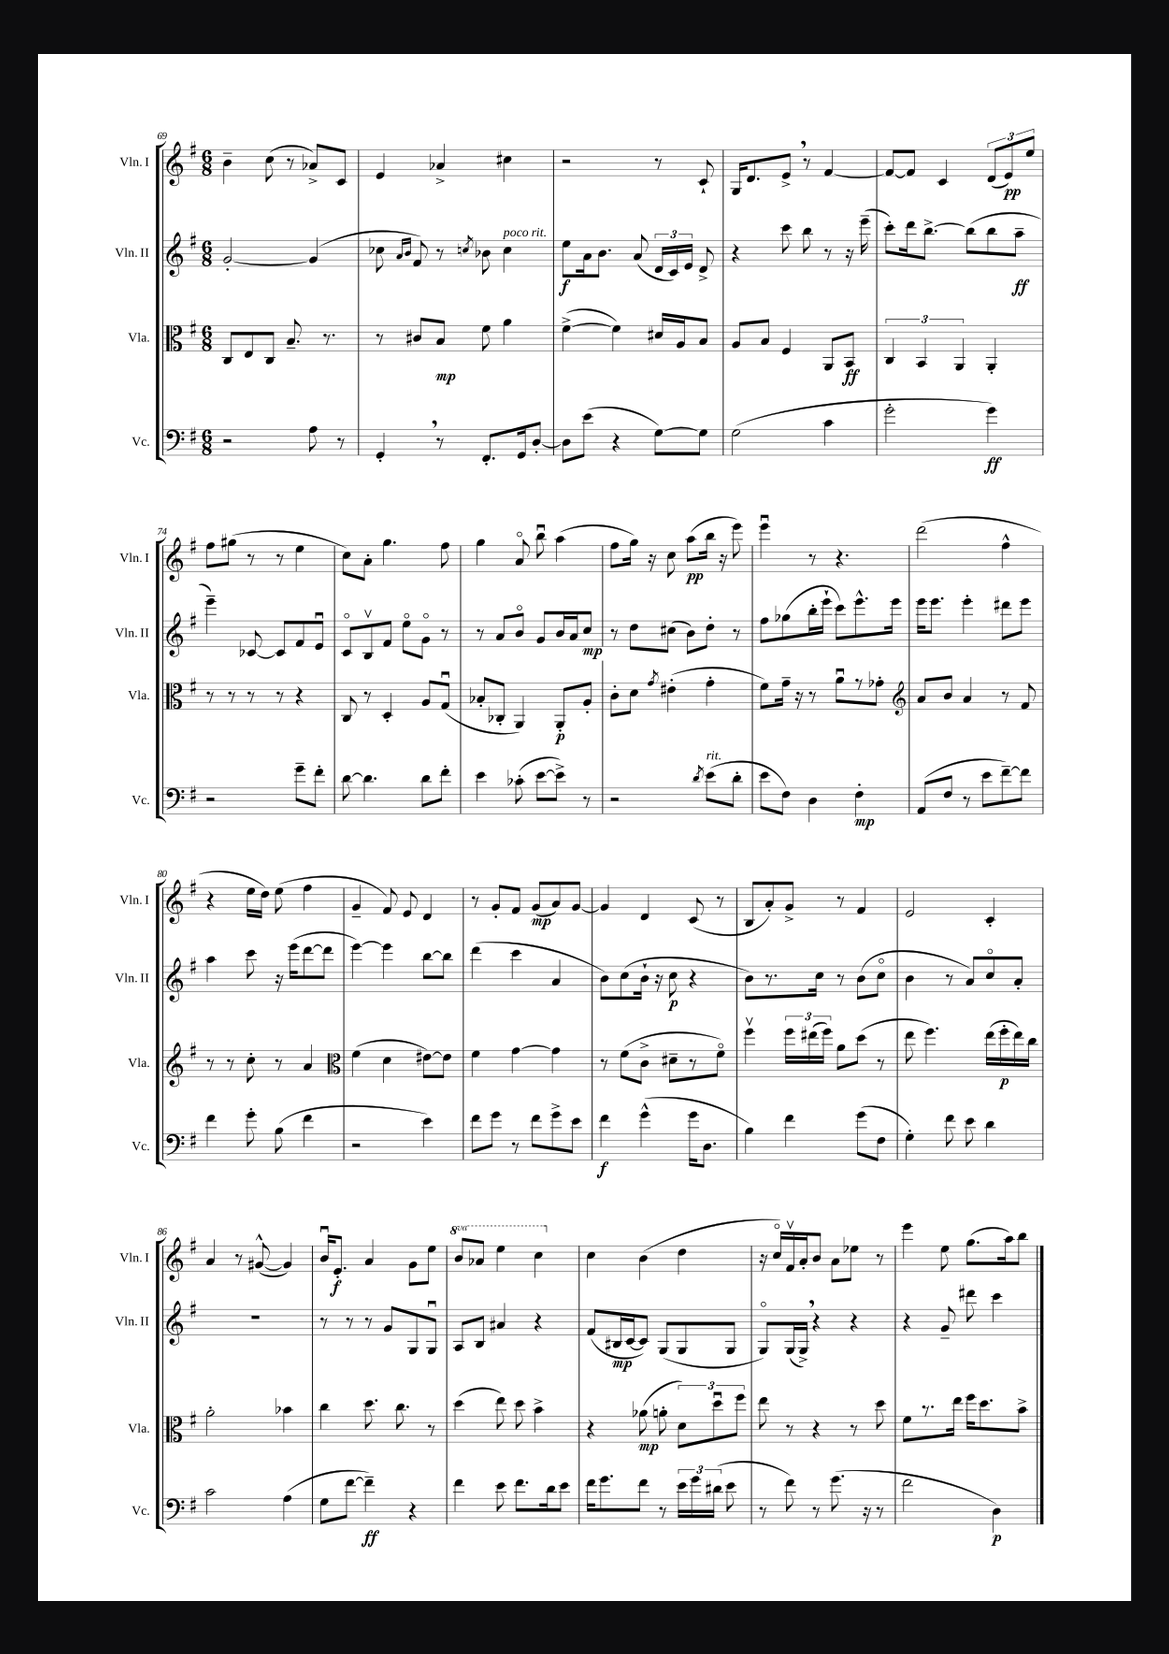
<<
\new StaffGroup <<
\new Staff = "s0" \with { instrumentName = "Vln. I" shortInstrumentName = "Vln. I" } {
    \clef treble \key g \major \numericTimeSignature \time 6/8 \set Staff.ottavationMarkups = #ottavation-simple-ordinals
    \autoBeamOff b'4-- c''8( r8 aes'8[->) c'8] |
    e'4 aes'4-> cis''4 |
    r2 r8 c'8-! |
    g16[ d'8. e'8]-> \breathe r8 fis'4~ |
    fis'8[~ fis'8] c'4 \tuplet 3/2 { d'8[( e'8\pp) e''8] } |
    fis''8[ gis''8]( r8 r8 e''4 |
    c''8[) a'8]-. g''4. fis''8 |
    g''4 a'8\flageolet b''8\downbow a''4( |
    fis''8[ g''16]) r16 c''8 a''8[\pp( b''16] r16 e'''8) |
    e'''4\downbow r8 r4. |
    d'''2( fis''4-^ |
    r4 e''16[ d''16]) e''8( fis''4 |
    g'4-- fis'8) e'8 d'4 |
    r8 g'8[-. fis'8] g'8[\mp( a'8) g'8]~ |
    g'4 d'4 c'8( r8 |
    b8[ a'8-.) g'8]-> r8 fis'4 |
    e'2 c'4-. |
    a'4 r8 gis'8~-^( gis'4) |
    b'16[\downbow e'8.]-.\f a'4 g'8[ e''8] |
    \ottava #1 b''8[ aes''8] e'''4 c'''4 \ottava #0 |
    c''4 b'4( d''4 |
    r16 c''16[\flageolet) fis'16\upbow a'16-. b'8] a'8[ ees''8] r8 |
    e'''4 e''8 g''8.[( a''16) b''8] \bar "|." |
}
\new Staff = "s1" \with { instrumentName = "Vln. II" shortInstrumentName = "Vln. II" } {
    \clef treble \key g \major \numericTimeSignature \time 6/8
    \autoBeamOff g'2~-. g'4( |
    ces''8 \grace { a'16[ b'16] } fis'8) r8 \acciaccatura { c''8 } bes'8 c''4^\markup { \italic "poco rit." } |
    e''8[\f a'16 b'8.] a'8( \tuplet 3/2 { d'16[ c'16) e'16] } d'8-> |
    r4 c'''8 b''8 r8 r16 e'''16--( |
    c'''8[-.) d'''16 b''8.]~-> b''8[( b''8 a''8]--\ff |
    e'''4--) ces'8~ ces'8[ fis'8 e'8]\downbow |
    c'8[\flageolet b8\upbow fis'8] e''8[\flageolet g'8]\flageolet r8 |
    r8 a'8[ b'8]\flageolet g'8[ b'16 a'16 c''8]\mp |
    r8 d''8[ cis''8]( b'8[) d''8]-. r8 |
    fis''8[ ges''8( b''16-. e'''16]-! c'''8[) e'''8.-^ e'''16] |
    e'''16[ e'''8.] e'''4-. dis'''8[ e'''8] |
    a''4 c'''8 r16 e'''16[( d'''8~ d'''8] |
    e'''4~) e'''4 b''8[~ b''8] |
    d'''4( c'''4 a'4 |
    b'8[) c''8( b'16]-! r16 c''8\p r4 |
    b'8[) r8. c''16] r8 b'8[( c''8]\flageolet |
    b'4 r8 a'8[) c''8\flageolet a'8]-. |
    R2. |
    r8 r8 r8 g'8[ g8 g8]\downbow |
    a8[ b8] ais'4 r4 |
    fis'8[( bis16\mp c'16~ c'8]) g8[( g8 g8] |
    g8[\flageolet) g16( g16]->) \breathe r4 r4 |
    r4 g'8-- dis'''8 c'''4 \bar "|." |
}
\new Staff = "s2" \with { instrumentName = "Vla." shortInstrumentName = "Vla." } {
    \clef alto \key g \major \numericTimeSignature \time 6/8
    \autoBeamOff c8[ e8 c8] b8.-- r8. |
    r8 cis'8[ b8]\mp fis'8 a'4 |
    fis'4~->( fis'4) dis'16[ a16 b8] |
    a8[ b8] fis4 a,8[ b,8]\ff |
    \tuplet 3/2 { c4 b,4 a,4 } a,4-. |
    r8 r8 r8 r8 r4 |
    c8 r8 d4-. a8[ g8]\downbow( |
    bes8[-. ces8]-. a,4) a,8[-.\p a8]-. |
    c'8[-. d'8] \acciaccatura { g'8 } eis'4-.( g'4-. |
    fis'8[) g'16]-- r16 r8 a'8[\downbow r8 ges'8]-. |
    \clef treble a'8[ b'8] a'4 r8 fis'8 |
    r8 r8 c''8-. r8 a'4 |
    \clef alto fis'4( d'4 eis'8[~) eis'8] |
    fis'4 g'4~ g'4 |
    r8 fis'8[( c'8]-> dis'8[-- r8 fis'8]\flageolet) |
    fis''4\upbow \tuplet 3/2 { fis''16[ eis''16( fis''16]) } a'8[ d''8]( r8 |
    e''8 fis''4.) e''16[( fis''16-.\p e''16) c''16] |
    a'2-. bes'4 |
    c''4 d''8. c''8. r8 |
    d''4( e''8) d''8 b'4-> |
    r4 aes'8\mp( a'8-. \tuplet 3/2 { d'8[) d''8\downbow fis''8] } |
    e''8 r8 r4 r8 d''8 |
    fis'8[ r8. e''16] fis''16[ d''8. b'8]-> \bar "|." |
}
\new Staff = "s3" \with { instrumentName = "Vc." shortInstrumentName = "Vc." } {
    \clef bass \key g \major \numericTimeSignature \time 6/8
    \autoBeamOff r2 a8 r8 |
    g,4-. \breathe r8 fis,8.[-. g,16 d8]~-. |
    d8[ e'8]( r4 g8[~) g8] |
    g2( c'4 |
    g'2-. g'4\ff) |
    r2 g'8[-- fis'8]-. |
    d'8~ d'4. d'8[ fis'8]-. |
    e'4 ces'8-.( e'8[~ e'8]->) r8 |
    r2 \acciaccatura { d'8 } e'8[^\markup { \italic "rit." }( d'8]-. |
    e'8[ fis8]) d4 fis4-.\mp |
    a,8[( fis8] r8 e'8[ fis'8~--) fis'8] |
    fis'4 g'8-. b8( fis'4 |
    r2 e'4) |
    fis'8[ g'8] r8 fis'8[ g'8-> e'8] |
    fis'4\f g'4-^( g'16[ d8.] |
    b4) fis'4 g'8[( fis8] |
    g4-.) fis'8 e'8 d'4 |
    c'2 a4( |
    g8[ fis'8]~ fis'4--\ff) r4 |
    fis'4 e'8 fis'8.[ d'16 e'8] |
    fis'16[ g'8. fis'8] r8 \tuplet 3/2 { e'16[ g'16 dis'16]( } e'8 |
    r8 fis'8) r8 g'8.( r16 r8 |
    fis'2 d4\p) \bar "|." |
}
>>
>>
\layout { \context { \Score currentBarNumber = #69 } }
